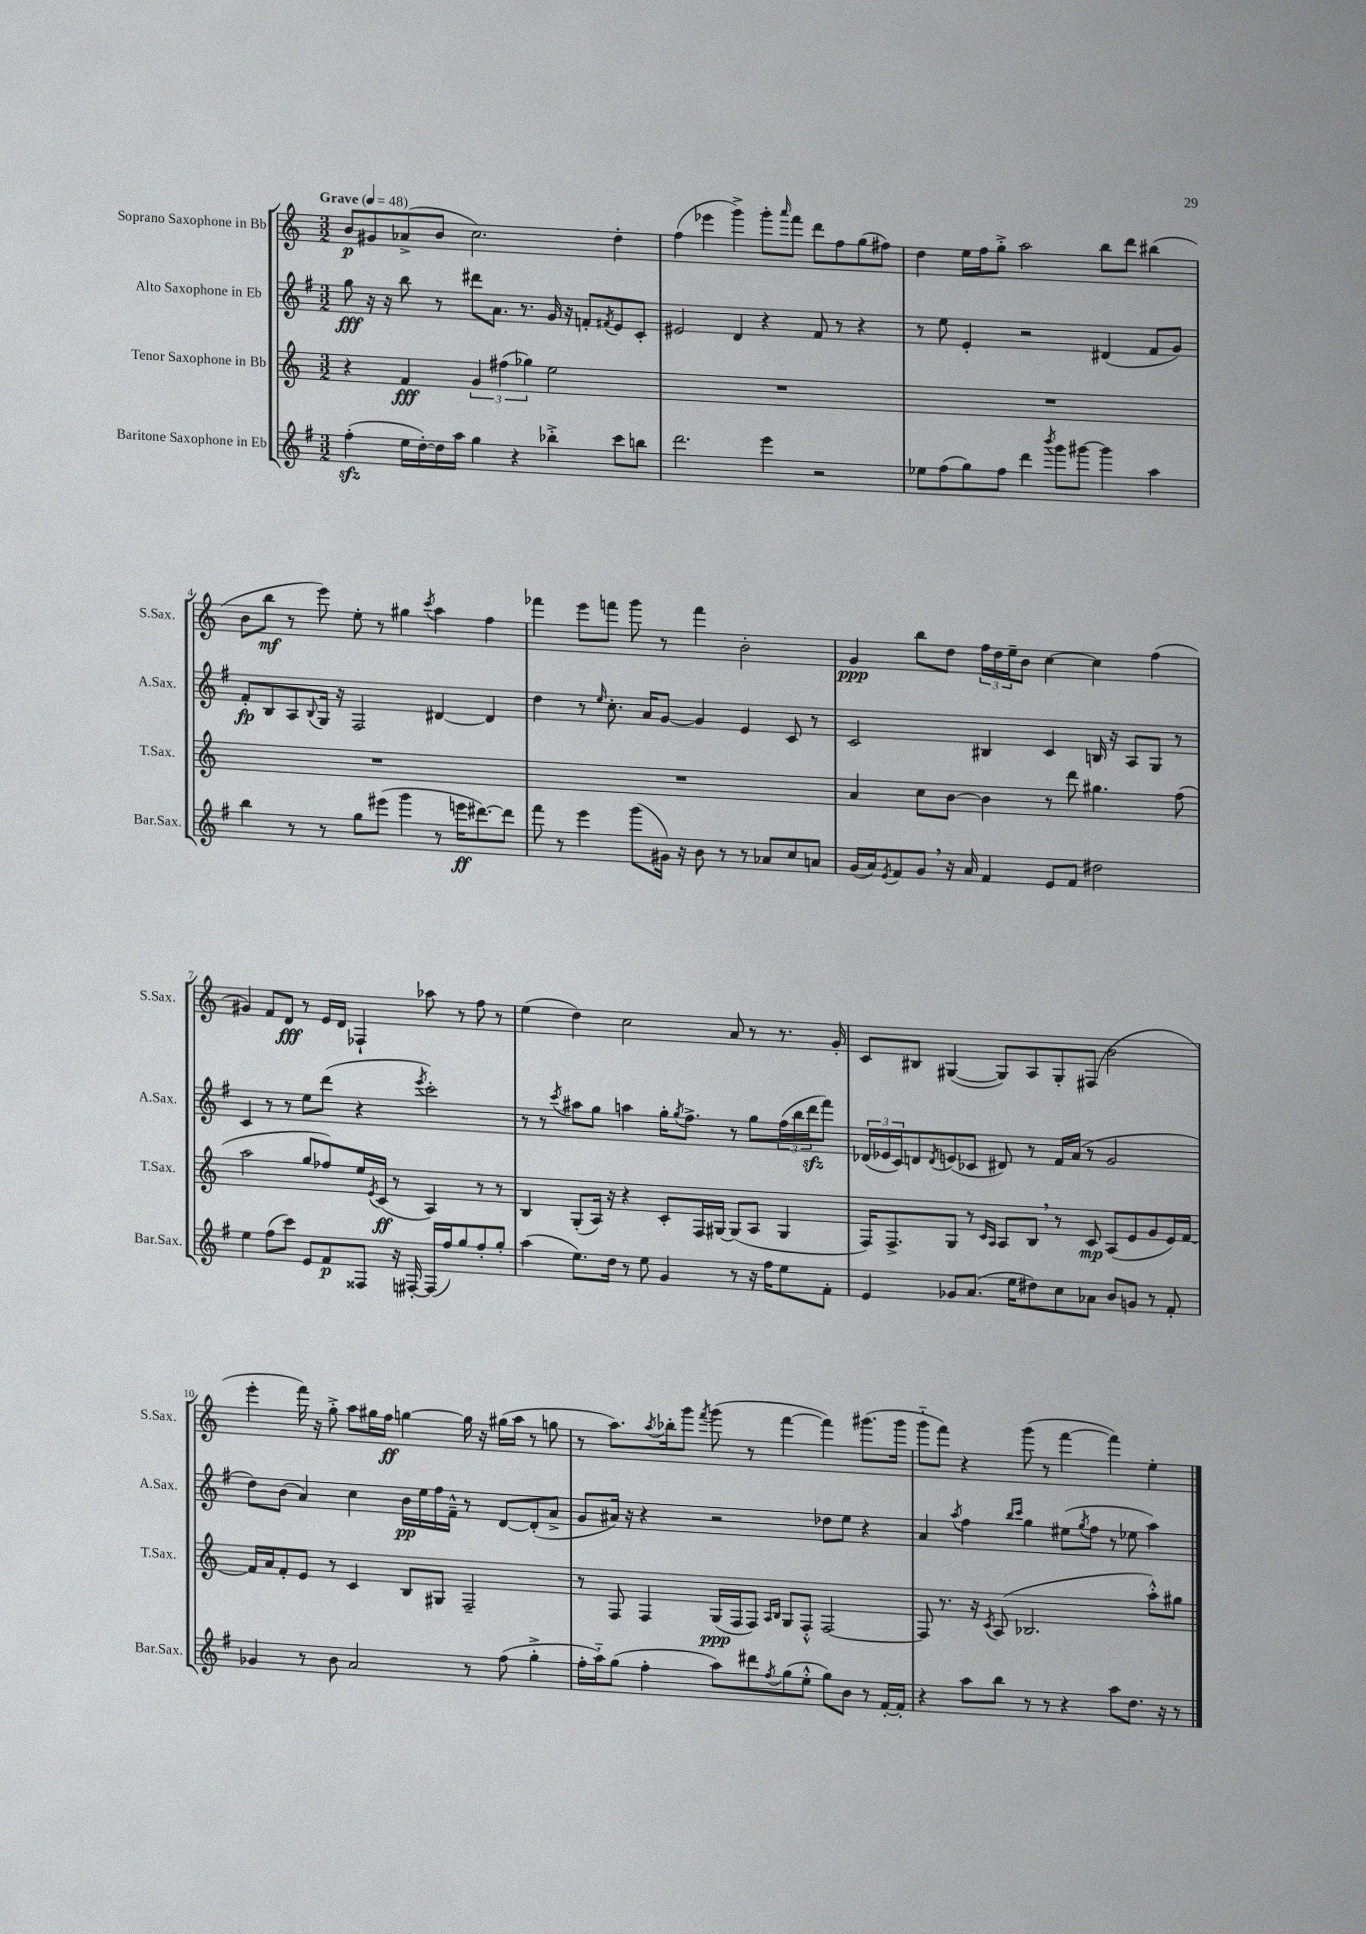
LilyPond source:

<<
\new StaffGroup <<
\new Staff = "s0" \with { instrumentName = "Soprano Saxophone in Bb" shortInstrumentName = "S.Sax." } {
    \clef treble \key c \major \numericTimeSignature \time 3/2 \tempo "Grave" 4 = 48
    b'8\p gis'8 aes'8->( b'8 c''2.) d''4-. |
    f''4( ees'''4 g'''4->) g'''8-. \grace { a'''16 } f'''8 d'''8 f''8 g''8( fis''8) |
    d''4 e''16 f''16 g''8-.-> a''2 b''8 d'''8 bis''4( |
    b'8 b''8\mf r8 e'''8) e''8-. r8 gis''4 \acciaccatura { c'''8 } a''4 f''4 |
    fes'''4 e'''8 f'''8 g'''8 r8 f'''4 b'2-. |
    g'4\ppp b''8 d''8 \tuplet 3/2 { f''16 d''16 e''16-- } b'8 c''4~ c''4 f''4( |
    gis'4) f'8 d'8\fff r8 e'16 d'16 fes4-! aes''8 r8 f''8 r8 |
    e''4( d''4) c''2 a'8 r8 r8. g'16-. |
    c'8 bis8 gis4~( gis8) a8 gis8-. fis8( b'2 |
    e'''4-. f'''16) r16 g''8-.-> a''8 gis''16 f''16\ff g''4~ g''16 r16 gis''16( a''16 r8 g''8 |
    r8 a''8.) \acciaccatura { a''8 } bes''16-. g'''8 \acciaccatura { f'''8 } g'''8( r8 f'''4~ f'''4) gis'''8.( gis'''16 |
    g'''8-_ f'''8) r4 g'''8( r8 f'''4~ f'''4) e''4-. \bar "|." |
}
\new Staff = "s1" \with { instrumentName = "Alto Saxophone in Eb" shortInstrumentName = "A.Sax." } {
    \clef treble \key g \major \numericTimeSignature \time 3/2
    g''8\fff r16 r16 b''8 r8 dis'''8 a'8. r8. g'16 r16 f'8-. \acciaccatura { fis'8 } e'8 c'8-. |
    eis'2 d'4 r4 fis'8 r8 r4 |
    r8 e''8 e'4-. r2 dis'4( fis'8 g'8) |
    fis'8-.\fp b8 a8 \appoggiatura { b8 } g16 r16 fis2 dis'4~ dis'4 |
    d''4 r8 \grace { e''16 } c''8.-. a'16 g'8~ g'4 e'4 c'8 r8 |
    c'2 bis4 c'4 b16 r16 a8 g8 r8 |
    c'4 r8 r8 e''8 d'''8( r4 \acciaccatura { e'''8 } c'''2-.) |
    r8 r8 \acciaccatura { c'''8 } ais''8 g''8 a''4 g''16-. \acciaccatura { g''8 } fis''8.-> r8 g''8 \tuplet 3/2 { fis''16( b''16 d'''16\sfz } fis'''8) |
    \tuplet 3/2 { des'16( ees'16 c'16) } d'8 \acciaccatura { d'8 } e'8( ces'8 dis'8) r8 fis'16 a'16( r8 g'2 |
    d''8) b'8( a'4) c''4 b'16\pp e''16 fis''16 fis'16---^ r8 d'8~ d'8-.( a'8-> |
    g'8 ais'16) r16 r4 r2 des''8 e''8 r4 |
    a'4 \acciaccatura { a''8 } fis''4 \grace { b''16 c'''16 } g''4 eis''8( \acciaccatura { g''8 } fis''8 r8 ees''8 a''4) \bar "|." |
}
\new Staff = "s2" \with { instrumentName = "Tenor Saxophone in Bb" shortInstrumentName = "T.Sax." } {
    \clef treble \key c \major \numericTimeSignature \time 3/2
    r4 f'4\fff \tuplet 3/2 { g'4 fis''4( ges''4) } e''2 |
    R1. |
    R1. |
    R1. |
    R1. |
    a'4 c''8 b'8~ b'4 r8 d'''8 gis''4. f''8( |
    a''2 g''8 fes''8) e''16 \acciaccatura { e'8 } c'16\ff( r8 a4) r8 r8 |
    b4 g8-.( a16) r16 r4 c'8-. f16 gis16~ gis8( a8 gis4 |
    f16) f8.-> g8 r8 \grace { c'16 a16 } a8 b8 \breathe r8 c'8\mp a8( e'8 g'8 e'16) f'16~ |
    f'16 a'16 f'8-. e'8 r8 c'4 b8 gis8 f2-- |
    r8 f8 f4 g16\ppp( f16 f8) \grace { a16 b16 } g8 f8-.-^ f2~ |
    f8 r8. r16 \acciaccatura { c'8 } a8( bes2. a''8-.-^) gis''8 \bar "|." |
}
\new Staff = "s3" \with { instrumentName = "Baritone Saxophone in Eb" shortInstrumentName = "Bar.Sax." } {
    \clef treble \key g \major \numericTimeSignature \time 3/2
    fis''4-.\sfz( e''16 d''16~-.) d''16 a''16 g''4 r4 bes''4-.-> c'''8 b''8 |
    d'''2. e'''4 r2 |
    ees''8 fis''8( g''8) fis''8 d'''4 \acciaccatura { b'''8 } g'''8 gis'''8~ gis'''4 a''4 |
    b''4 r8 r8 g''8 eis'''8( g'''4 r8 e'''16\ff dis'''8.~) dis'''8 |
    fis'''8 r8 e'''4 g'''8( gis'16) r16 b'8 r8 r8 aes'8 c''8 a'8 |
    g'16( a'16) \acciaccatura { e'8 } fis'8 g'8 \breathe r16 a'16 fis'4 e'8 fis'8 dis''2 |
    e''4 fis''8( c'''8) e'8 fis'8\p fisis8 r16 fis16~-. fis16( fis''16) g''8 fis''8-. g''8-. |
    a''4( e''8.) d''16 r8 e''8 g'4 r8 r16 fis''16 e''8 fis'8-. |
    e'4 ges'8 a'8.( e''16 dis''8) c''8 aes'8 b'8 g'8 r8 fis'8-. |
    ges'4 r8 b'8 a'2 r8 fis''8( g''4-.-> |
    fis''16-. a''16-_) g''8( fis''4-. a''8) dis'''8 \acciaccatura { fis''8 } g''8( e''8-.-^ g''8) b'8 r8 fis'16~-. fis'16-. |
    r4 a''8 b''8 r8 r8 r4 a''8 d''8. r16 r8 \bar "|." |
}
>>
>>
